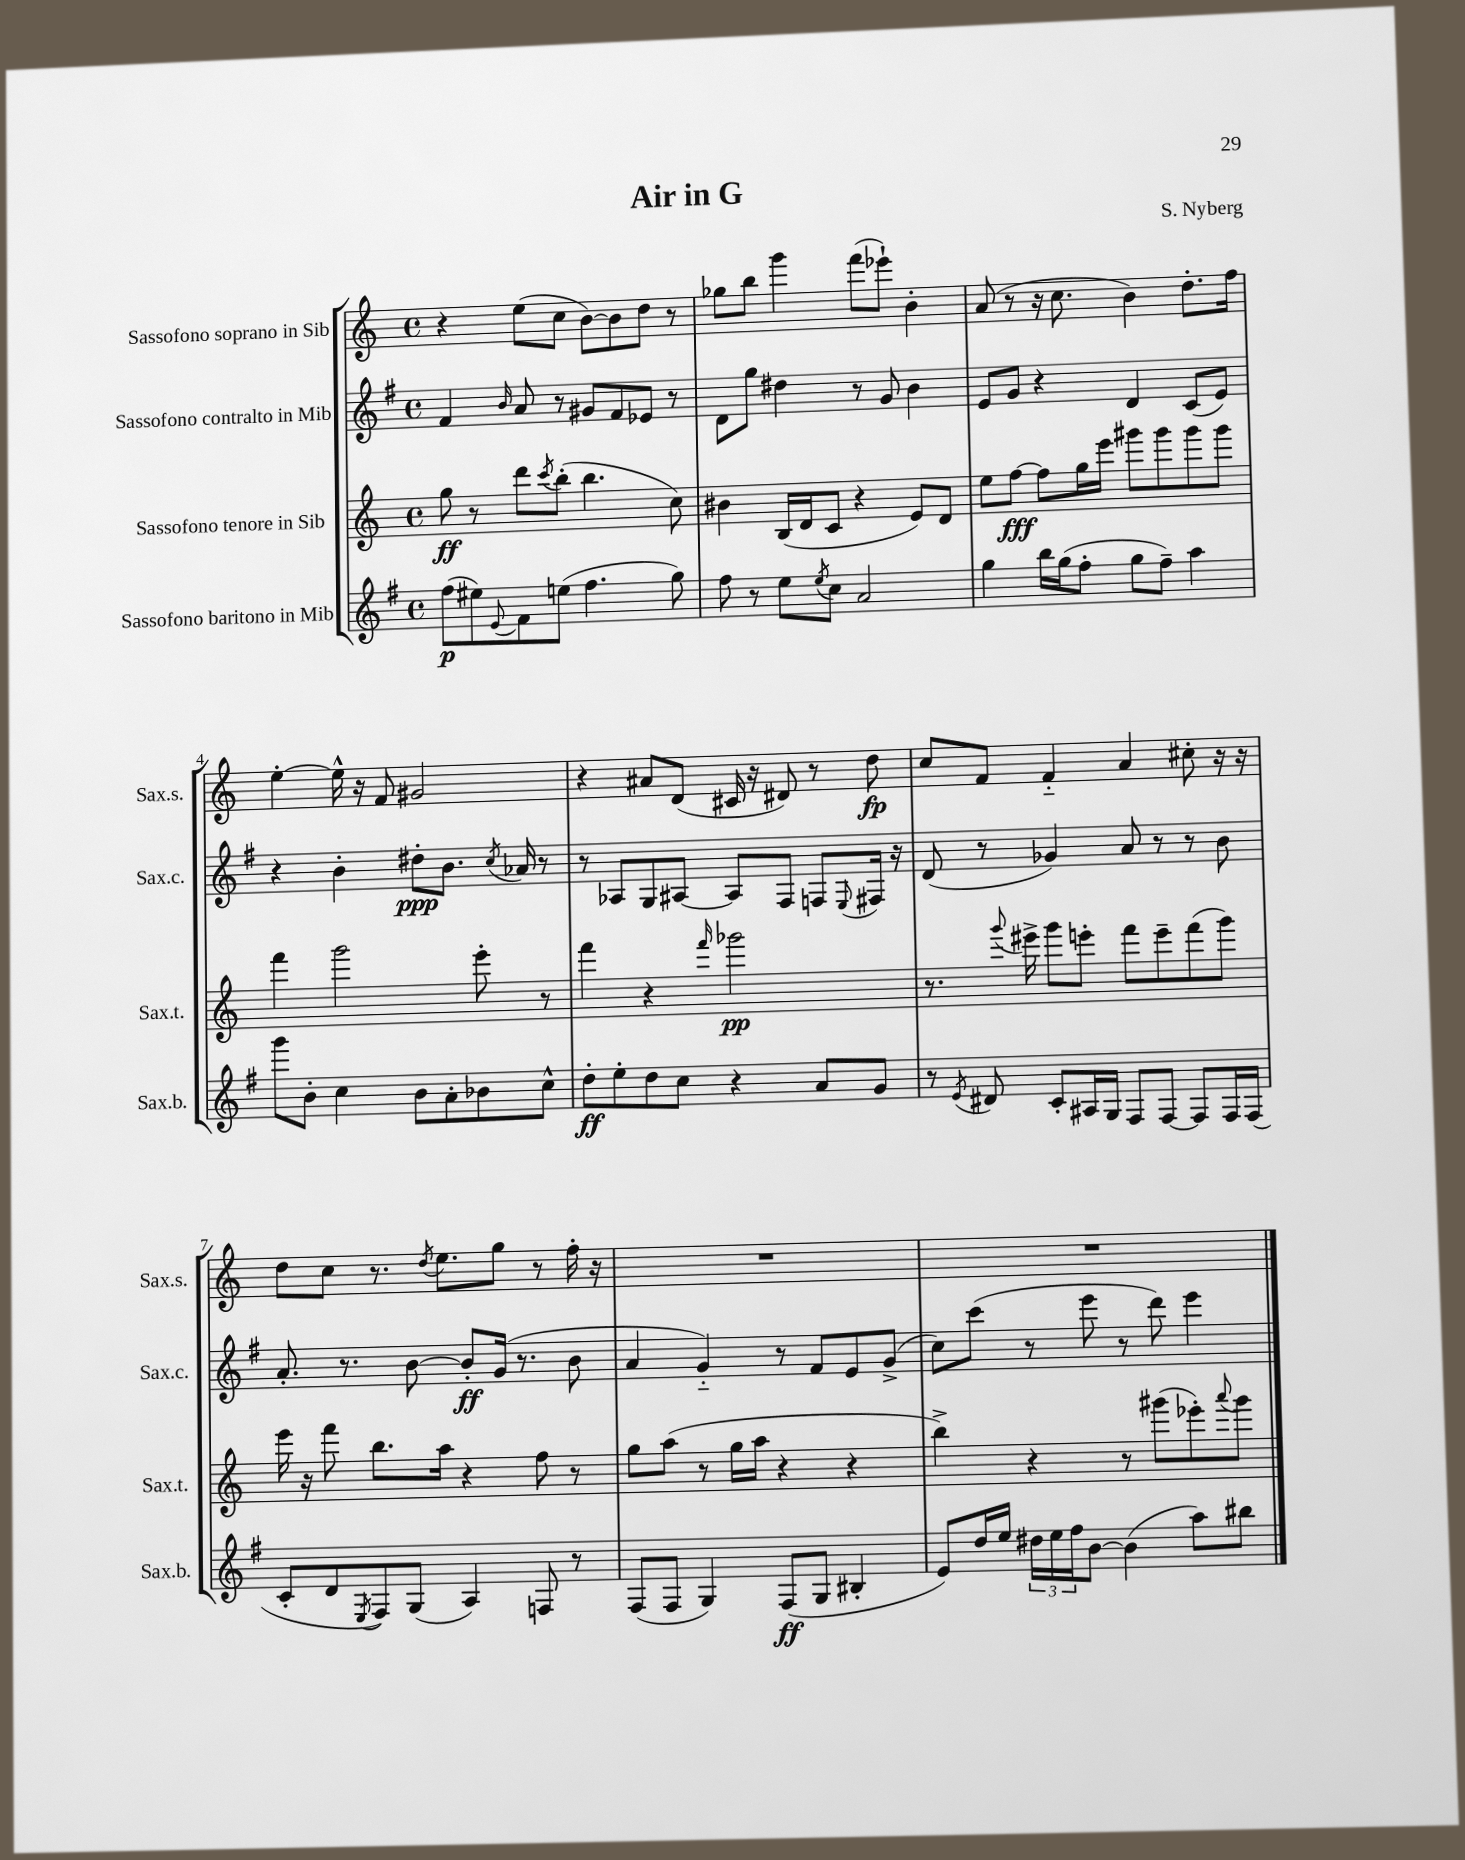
\header { title = "Air in G" composer = "S. Nyberg" }
<<
\new StaffGroup <<
\new Staff = "s0" \with { instrumentName = "Sassofono soprano in Sib" shortInstrumentName = "Sax.s." } {
    \clef treble \key c \major \defaultTimeSignature \time 4/4
    r4 e''8( c''8 b'8~) b'8 d''8 r8 |
    ges''8 b''8 g'''4 f'''8( ees'''8-!) b'4-. |
    a'8( r8 r16 c''8. b'4) d''8.-. f''16 |
    e''4~-. e''16-^ r16 f'8 gis'2 |
    r4 ais'8 d'8( cis'16 r16 dis'8) r8 d''8\fp |
    c''8 f'8 f'4-_ a'4 cis''8-. r16 r16 |
    d''8 c''8 r8. \acciaccatura { d''8 } e''8. g''8 r8 f''16-. r16 |
    R1 |
    R1 \bar "|." |
}
\new Staff = "s1" \with { instrumentName = "Sassofono contralto in Mib" shortInstrumentName = "Sax.c." } {
    \clef treble \key g \major \defaultTimeSignature \time 4/4
    fis'4 \grace { b'16 } a'8 r8 gis'8 fis'8 ees'8 r8 |
    d'8 g''8 dis''4 r8 g'8 b'4 |
    e'8 g'8 r4 d'4 c'8( e'8) |
    r4 b'4-. dis''8-.\ppp b'8. \acciaccatura { c''8 } aes'16 r8 |
    r8 aes8 g8 ais8~ ais8 fis8 f8 \appoggiatura { e8 } fis16 r16 |
    d'8( r8 ges'4) a'8 r8 r8 b'8 |
    a'8.-. r8. b'8~ b'8-.\ff g'16( r8. b'8 |
    a'4 g'4-_) r8 fis'8 e'8 g'8->( |
    c''8) c'''8( r8 e'''8 r8 d'''8) e'''4 \bar "|." |
}
\new Staff = "s2" \with { instrumentName = "Sassofono tenore in Sib" shortInstrumentName = "Sax.t." } {
    \clef treble \key c \major \defaultTimeSignature \time 4/4
    g''8\ff r8 d'''8 \acciaccatura { c'''8 } b''8-.( b''4. c''8) |
    bis'4 b16( d'16 c'8 r4 e'8) d'8 |
    e''8 f''8~\fff f''8 g''16 e'''16 gis'''8 gis'''8 gis'''8 gis'''8 |
    f'''4 g'''2 e'''8-. r8 |
    f'''4 r4 \grace { f'''16 } ges'''2\pp |
    r8. \appoggiatura { g'''8 } eis'''16-> g'''8 e'''8-. f'''8 e'''8-- f'''8( g'''8) |
    e'''16 r16 f'''8 b''8. a''16 r4 f''8 r8 |
    g''8 a''8( r8 g''16 a''16 r4 r4 |
    b''4->) r4 r8 gis'''8( ees'''8-.) \appoggiatura { a'''8 } gis'''8 \bar "|." |
}
\new Staff = "s3" \with { instrumentName = "Sassofono baritono in Mib" shortInstrumentName = "Sax.b." } {
    \clef treble \key g \major \defaultTimeSignature \time 4/4
    fis''8\p( eis''8) \appoggiatura { e'8 } fis'8 e''8( fis''4. g''8) |
    fis''8 r8 e''8 \acciaccatura { e''8 } c''8 a'2 |
    g''4 b''16 g''16( fis''8-. g''8 fis''8--) a''4 |
    g'''8 b'8-. c''4 b'8 a'8-. bes'8 c''8-^ |
    d''8-.\ff e''8-. d''8 c''8 r4 a'8 g'8 |
    r8 \acciaccatura { e'8 } dis'8 c'8-. ais16 g16 fis8 fis8~ fis8 fis16 fis16( |
    c'8-. d'8 \acciaccatura { e8 } fis8) g8( a4) f8 r8 |
    fis8( fis8 g4) fis8\ff( g8 bis4-. |
    e'8) d''16 e''16 \tuplet 3/2 { dis''16 e''16 fis''16 } b'8~ b'4( a''8) bis''8 \bar "|." |
}
>>
>>
